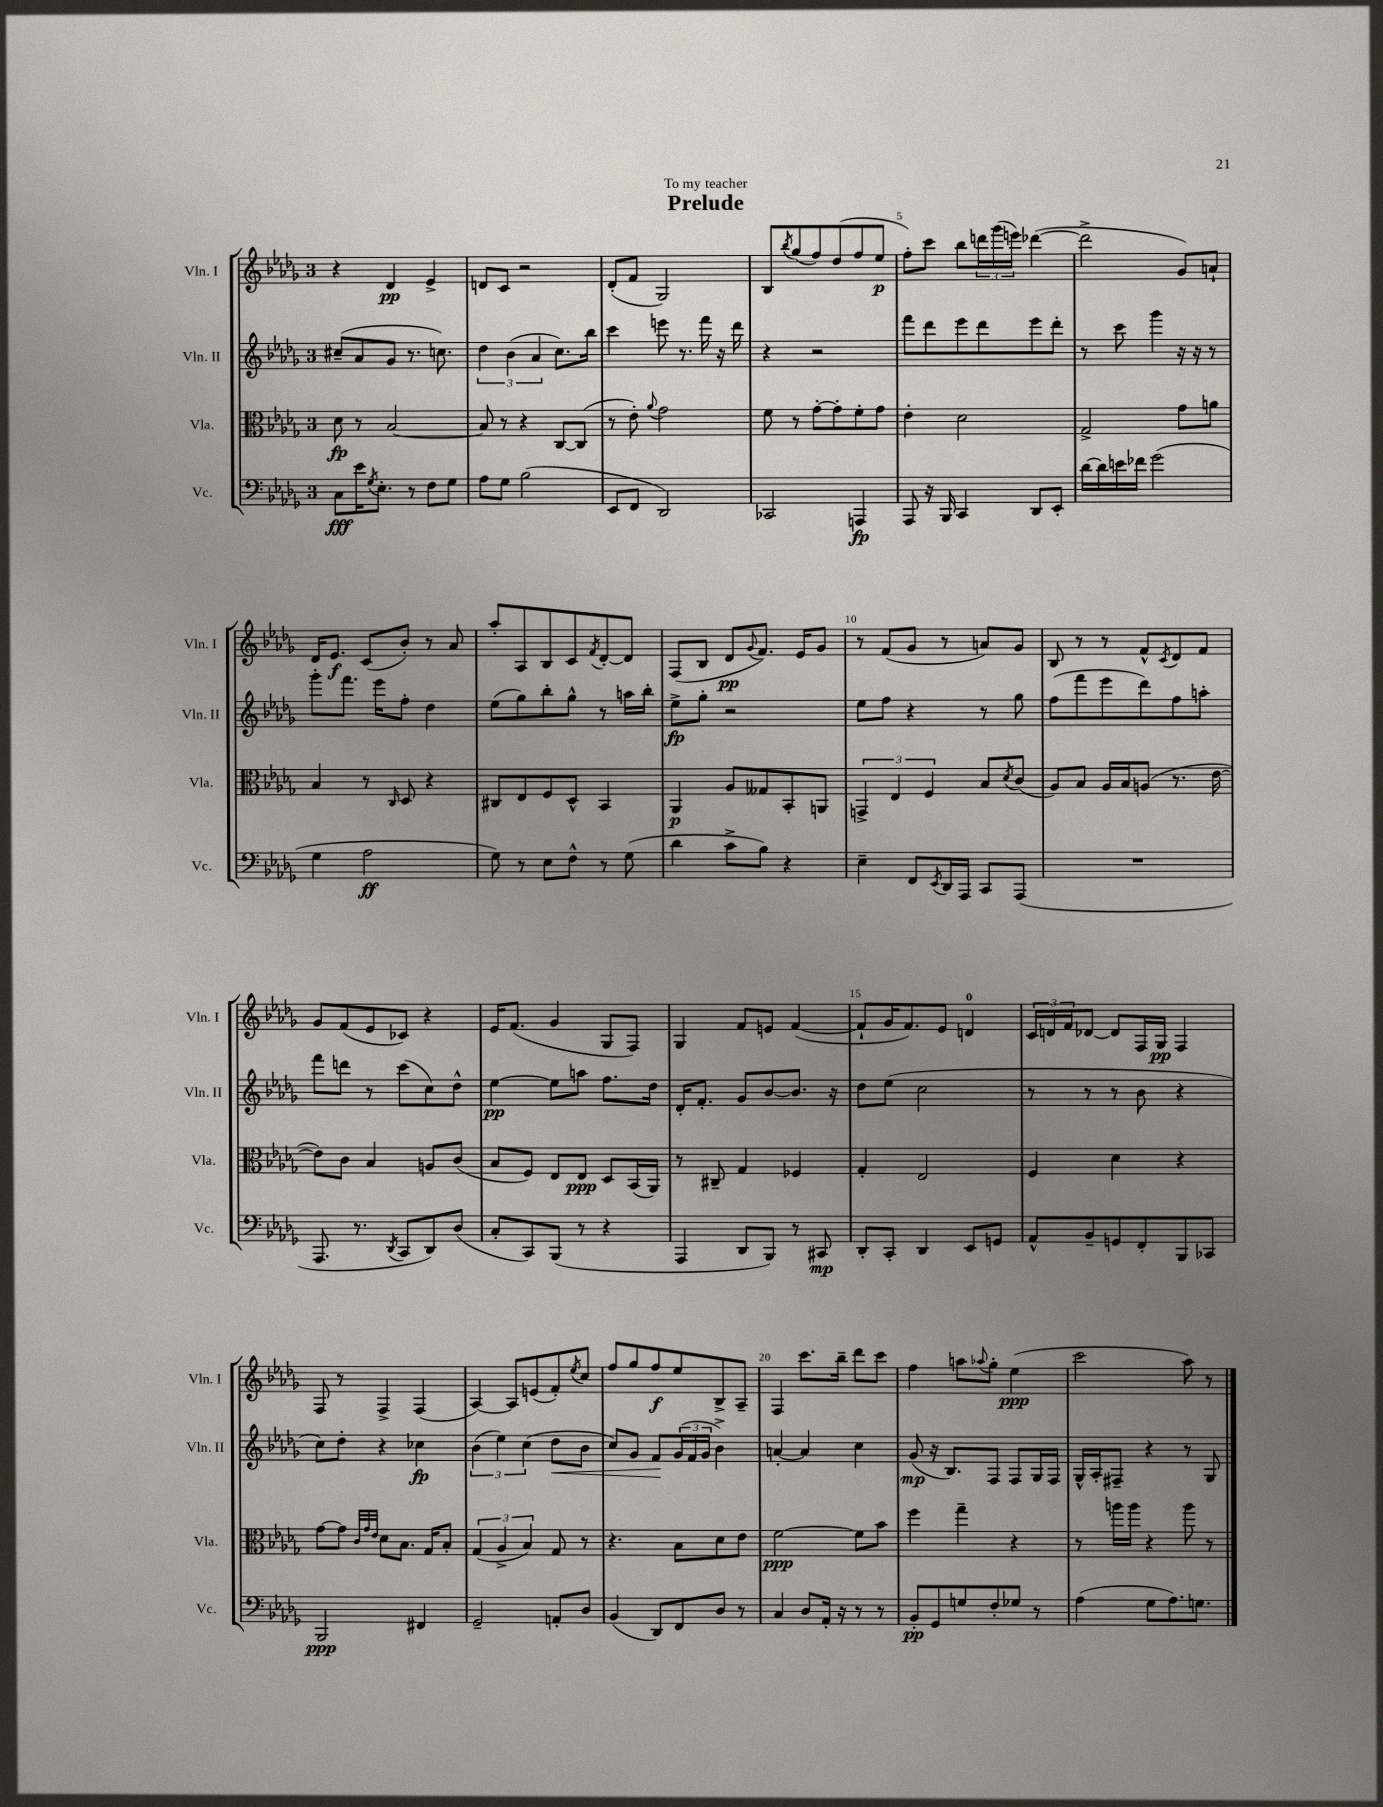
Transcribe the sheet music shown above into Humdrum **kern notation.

**kern	**kern	**kern	**kern
*staff4	*staff3	*staff2	*staff1
*clefF4	*clefC3	*clefG2	*clefG2
*k[b-e-a-d-g-]	*k[b-e-a-d-g-]	*k[b-e-a-d-g-]	*k[b-e-a-d-g-]
*M3/4	*M3/4	*M3/4	*M3/4
8C\L	8d-\	(8cc#~/L	4r
16e-\K	8r	8a-/	.
8qG-/	.	.	.
8.E-'\J	.	.	.
.	[2B-/	8g-/J	4d-/
8r	.	8.r	.
8F\L	.	.	4e-^/
.	.	8.cc\)	.
8G-\J	.	.	.
=	=	=	=
8A-\L	8B-/]	6dd-\	8d/L
8G-\J	8r	.	8c/J
.	.	(6b-\	.
(2B-\	4r	.	2r
.	.	6a-/	.
.	[8C/L	8.cc\L)	.
.	(8C/]J	.	.
.	.	16bb-\Jk	.
=	=	=	=
8EE-/L	8r	4ccc\	(8d-'/L
8FF/J	8e-'\)	.	8f/J
.	8qqa-/	.	.
2DD-/)	2g-\	8eee\	2G-/)
.	.	8.r	.
.	.	16fff\	.
.	.	16r	.
.	.	16ddd-\	.
=	=	=	=
2CC-/	8f\	4r	8B-/L
.	.	.	8qbb-/
.	8r	.	(8gg-/
.	[8g-'\L	2r	8ff/)
.	8g-'\]	.	(8dd-/
4AAA/	8f'\	.	8ff/
.	8g-\J	.	8ee-/J
=	=	=	=
8AAA-/	4e-'\	8fff\L	8ff'\L)
16r	.	8ddd-\	8ccc\J
16BBB-/	.	.	.
4CC/	2d-\	8eee-\	8bb-\L
.	.	8ddd-\	24ddd\L
.	.	.	(24ggg-\
.	.	.	24eee\JJ)
8DD-/L	.	8eee-\	([4ddd-\
8EE-'/J	.	8ddd-'\J	.
=	=	=	=
[16d-\LL	2G-^/	8r	2ddd-^\]
16d-\]	.	.	.
16e\	.	8ccc\	.
16f-\JJ	.	.	.
(2g-\	.	4ggg-\	.
.	8g-\L	16r	8g-/L)
.	.	16r	.
.	8a\J	8r	8a`/J
=	=	=	=
4G-\	4B-/	8ggg-'\L	16d-/LK
.	.	.	8.e-/J
.	.	8.fff\J	.
2A-\	8r	.	(8c/L
.	.	16eee-\LK	.
.	16qqC/	.	.
.	8D-/	8ff'\J	8b-'/J)
.	4r	4dd-\	8r
.	.	.	8a-/
=	=	=	=
8G-\)	8C#/L	(8ee-\L	8aa-'/L
8r	8E-/	8gg-\)	8A-/
8E-\L	8F/	8bb-'\	8B-/
8F^^\J	8D-^^/J	8gg-^^\J	8c/
.	.	.	8qf/
8r	4BB-/	8r	[8d-'/
(8G-\	.	16aa\LL	8d-/]J
.	.	16bb-'\JJ	.
=	=	=	=
4d-\	4AA-/	8ee-^\L	(8F/L
.	.	8gg-'\J	8B-/J
8c^\L	8A-/L	2r	8d-/L
.	.	.	8qqg-/
8B-\J)	8G--/	.	8.f/J)
4r	8BB-'/	.	.
.	.	.	16e-/LK
.	8AA/J	.	8g-/J
=	=	=	=
4E-~\	6GG^/	8ee-\L	8r
.	.	8ff\J	(8f/L
.	6E-/	.	.
8FF/L	.	4r	8g-/J
.	6F/	.	.
8qEE-/	.	.	.
16DD-/L	.	.	8r
16AAA-/JJ	.	.	.
8CC/L	8B-/L	8r	8a/L)
.	8qd-/	.	.
(8AAA-/J	(8c/J	8gg-\	8g-/J
=	=	=	=
2.r	8A-/L)	(8ff\L	8B-/
.	8B-/J	8fff\	8r
.	16A-/LL	8eee-\	8r
.	16B-/J	.	.
.	(8A/J	8ddd-\)	8f^^/L
.	.	.	8qc/
.	8.r	8ff\	8d-/
.	.	8aa'\J	8f/J
.	[16e-\	.	.
=	=	=	=
8.AAA-/	8e-\]L)	8fff\L	8g-/L
.	8c\J	8ddd\J	(8f/
8.r	.	.	.
.	4B-/	8r	8e-/
8qDD-/	.	.	.
8CC/L	.	(8ccc\L	8c-/J)
8DD-/)	8A/L	8cc\)	4r
(8D-/J	(8c/J	8dd-^^\J	.
=	=	=	=
8C'/L	8B-/L	[4ee-\	16e-/LK
.	.	.	(8.f/J
8CC/)	8F/J)	.	.
(8BBB-/J	8E-/L	8ee-\]L	4g-/
8r	8E-/J	8aa\J	.
4r	8D-/L	8.ff\L	8G-/L
.	(16BB-/L	.	8F/J)
.	16AA-/JJ)	16dd-\Jk	.
=	=	=	=
4AAA-/	8r	16d-'/LK	4G-/
.	.	8.f'/J	.
.	8C#~/	.	.
8DD-/L	4G-/	8g-/L	8f/L
8BBB-/J)	.	[8b-/	8e/J
8r	4F-/	8.b-/]J	([4f/
8CC#/	.	.	.
.	.	16r	.
=	=	=	=
8DD-'/L	4G-'/	8dd-\L	8f`/]L
8CC'/J	.	(8ee-\J	16g-/K
.	.	.	8.f/)
4DD-/	2E-/	2cc\	.
.	.	.	8e-/J
8EE-/L	.	.	4d/
8GG/J	.	.	.
=	=	=	=
8AA-^^/L	4F/	8r	24c/LL
.	.	.	24d/
.	.	.	24f/J
8BB-~/	.	8r	[8d-/J
8GG/	4d-\	8r	8d-/]L
8FF'/	.	8b-\	16F/L
.	.	.	16G-/JJ
8BBB-/	4r	4r	4F/
8CC-/J	.	.	.
=	=	=	=
2BBB-/	[8g-\L	8cc\L)	8F/
.	8g-\]J	8dd-'\J	8r
.	32qqc/LLL	.	.
.	32qqg-/	.	.
.	32qqe-/JJJ	.	.
.	8d-\L	4r	4F^/
.	8.B-\J	.	.
4FF#/	.	4cc-\	(4F/
.	16G-/LK	.	.
.	8B-'/J	.	.
=	=	=	=
2GG-~/	(6G-/	(6b-\	[4A-/)
.	6A-^/	6ee-\)	.
.	.	.	8A-/]L
.	6B-/)	(6cc\	.
.	.	.	(8e/
8AA'/L	8G-/	8dd-\L	8f'/)
.	.	.	8qee-/
8D-/J	8r	8b-\J	8cc/J
=	=	=	=
(4BB-/	4.r	8cc/L)	8ff/L
.	.	8g-/J	8gg-/
8DD-/L)	.	8f/L	8ff/
8FF/	8B-\L	(24g-/L	8ee-/
.	.	24f/	.
.	.	24g-/JJ	.
8D-/J	8d-\	4b-^\)	8B-^/
8r	8e-\J	.	8A-~/J
=	=	=	=
4C/	[2f\	[4a'/	4F/
8D-/L	.	4a/]	8.ccc\L
16AA-'/Jk	.	.	.
16r	.	.	16bb-~\Jk
8r	8f\]L	4cc\	8ddd-\L
8r	8b-\J	.	8ccc\J
=	=	=	=
8BB-'/L	4ff\	(8g-/	4ff\
8GG-/	.	16r	.
.	.	8.B-/L)	.
8G/	4gg-~\	.	8aa\L
.	.	.	8qqaa-/
8F'/	.	8F/J	8gg-'\J
8G-/J	4r	8F/L	(4ee-\
8r	.	16G-/L	.
.	.	16F/JJ	.
=	=	=	=
(4A-\	8r	16G-^^/LL	2ccc\
.	.	16A-'/J	.
.	16aa\LL	8F#~/J	.
.	16aa\JJ	.	.
8G-\L	4r	4r	.
8.A-\)	.	.	.
.	8aa\	8r	8aa-\)
8.G\J	.	.	.
.	8r	8G-/	8r
==	==	==	==
*-	*-	*-	*-
